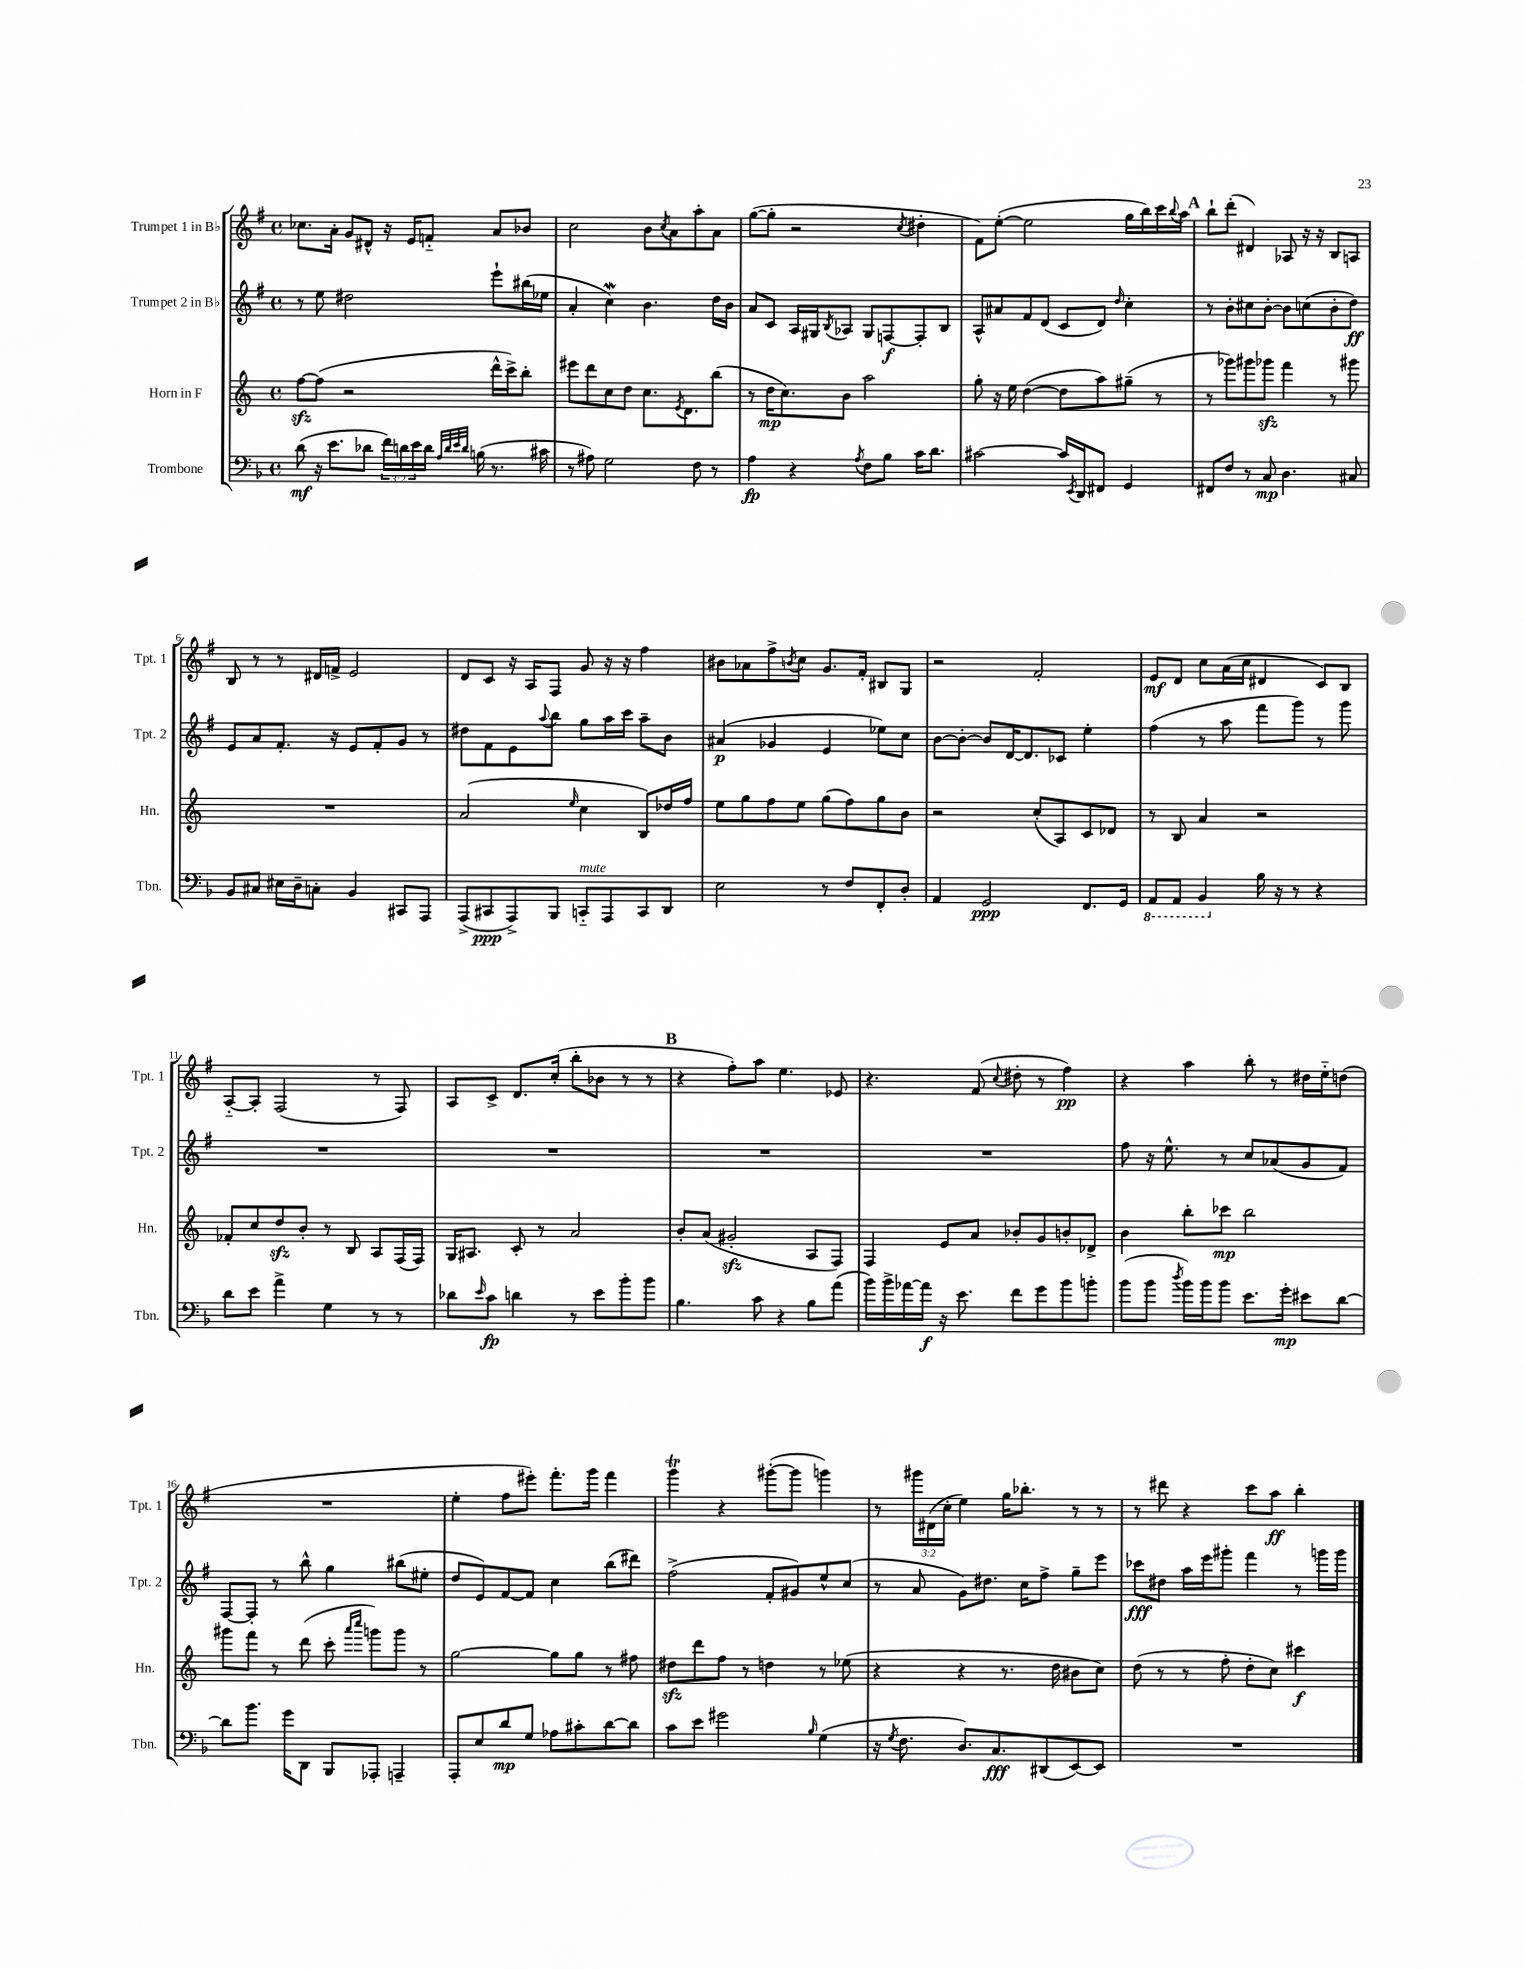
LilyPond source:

<<
\new StaffGroup <<
\new Staff = "s0" \with { instrumentName = "Trumpet 1 in Bb" shortInstrumentName = "Tpt. 1" } {
    \clef treble \key g \major \defaultTimeSignature \time 4/4 \override Staff.TupletNumber.text = #tuplet-number::calc-fraction-text
    ces''8. a'16-. g'8 dis'8-^ r16 e'16 f'8-_ a'8 bes'8 |
    c''2 b'8 \acciaccatura { c''8 } a'8 a''8-. a'8 |
    g''8~( g''8-. r2 \acciaccatura { c''8 } dis''4-. |
    fis'8) e''8~-.( e''2 g''16 b''16) c'''16 \appoggiatura { b''8 } a''16 |
    \mark \markup { \bold "A" } b''8-! d'''8-.( dis'4) aes8 r16 r16 b8 a8 |
    b8 r8 r8 dis'16 f'16-> e'2 |
    d'8 c'8 r16 a16 fis8 g'8 r16 r16 fis''4 |
    bis'8 aes'8 fis''8-> \acciaccatura { b'8 } c''8 g'8. fis'16-. bis8 g8 |
    r2 fis'2-. |
    e'8\mf d'8 c''8 a'16( c''16 dis'4 c'8) b8 |
    a8~-_ a8-. fis2( r8 fis8) |
    a8 c'8-> d'8. c''16-.( b''8-. bes'8 r8 r8 |
    \mark \markup { \bold "B" } r4 fis''8-.) a''8 e''4. ees'8 |
    r4. fis'8( \appoggiatura { c''8 } dis''8-. r8 fis''4\pp) |
    r4 a''4 b''8-. r8 dis''16 e''16-_ d''8( |
    R1 |
    e''4-. fis''8 eis'''8-.) fis'''8.-. g'''16 fis'''4 |
    g'''4\trill r4 gis'''8~-.( gis'''8 g'''4) |
    r8 \tuplet 3/2 { gis'''16 dis'16( c''16-. } e''4) g''16 bes''8.-. r8 r8 |
    r8 dis'''8 r4 c'''8 a''8\ff b''4-. \bar "|." |
}
\new Staff = "s1" \with { instrumentName = "Trumpet 2 in Bb" shortInstrumentName = "Tpt. 2" } {
    \clef treble \key g \major \defaultTimeSignature \time 4/4
    r8 e''8 dis''2 e'''8-! bis''16( ees''16 |
    a'4-. c''4\mordent) b'4. d''16 b'16 |
    a'8 c'8 a16 gis16 \acciaccatura { b8 } aes8 gis8 f8~\f f8-. b8 |
    a8-^ ais'8 fis'8 d'8( c'8 d'8) \grace { d''16 } c''4-. |
    \mark \markup { \bold "A" } r8 b'8-. cis''8 b'8~-. b'8 c''8( b'8-. d''8\ff) |
    e'8 a'8 fis'8.-. r16 e'8 fis'8-. g'8 r8 |
    dis''8 fis'8 e'8 \appoggiatura { a''8 } b''8 g''8 a''16 c'''16 a''8-- b'8 |
    ais'4\p( ges'4 e'4 ees''8) c''8 |
    b'8~ b'8~-. b'8 d'16~ d'8. ces'8 e''4-. |
    fis''4( r8 a''8 fis'''8 g'''8) r8 g'''8 |
    R1 |
    R1 |
    \mark \markup { \bold "B" } R1 |
    R1 |
    fis''8 r16 e''8.-^ r8 c''8 aes'8( g'8 fis'8) |
    fis8~ fis8-. r8 b''8-^ g''4 bis''8( eis''8-. |
    d''8 e'8) fis'8~ fis'8 c''4 b''8( dis'''8) |
    fis''2->( fis'8-. gis'8) e''8-^ c''8( |
    r8 a'8 g'8) dis''8. c''16 fis''8-> g''8-- e'''8 |
    ces'''8\fff dis''8 a''16 e'''16 gis'''8-. fis'''4 r8 g'''16 g'''16 \bar "|." |
}
\new Staff = "s2" \with { instrumentName = "Horn in F" shortInstrumentName = "Hn." } {
    \clef treble \key c \major \defaultTimeSignature \time 4/4
    f''8~\sfz f''8( r2 d'''16-^ c'''16->) b''8-. |
    eis'''8 d'''8 c''8 d''8 c''8. \acciaccatura { e'8 } d'8. b''8( |
    r8 d''16\mp c''8.) b'8 a''2 |
    g''8-. r16 e''16 d''4~( d''8 a''8) gis''8--( r8 |
    \mark \markup { \bold "A" } r8 ges'''8) gis'''8 ges'''8\sfz f'''4 r8 gis'''8 |
    R1 |
    a'2( \grace { e''16 } c''4 b8) des''16 f''16 |
    e''8 g''8 f''8 e''8 g''8( f''8) g''8 b'8 |
    r2 c''8-.( a8) c'8 des'8 |
    r8 b8 a'4 r2 |
    fes'8-. c''8 d''8\sfz b'8-. r8 b8 a8 f16( f16) |
    g16 ais8. c'8-. r8 a'2 |
    \mark \markup { \bold "B" } b'8-. a'8( gis'2-.\sfz a8 f8) |
    f4 e'8 a'8 bes'8-. g'8 b'8-. des'8-> |
    b'4 b''8-. ces'''8\mp b''2 |
    gis'''8 f'''8 r8 d'''8( c'''8-. \grace { a'''16 c''''16 } g'''8) g'''8 r8 |
    g''2~ g''8 g''8 r8 fis''8 |
    dis''8\sfz d'''8 f''8 r8 d''4 r8 ees''8( |
    r4 r4 r8. d''16 bis'8 c''8) |
    d''8( r8 r8 f''8-. d''8-. c''8) cis'''4\f \bar "|." |
}
\new Staff = "s3" \with { instrumentName = "Trombone" shortInstrumentName = "Tbn." } {
    \clef bass \key f \major \defaultTimeSignature \time 4/4 \override Staff.TupletNumber.text = #tuplet-number::calc-fraction-text
    d'8\mf( r16 e'8. des'8 \tuplet 3/2 { f'16) d'16 e'16 } d'16 \grace { a32 d'32 e'32 d'32 } b16( r8. cis'16 |
    r8 ais8) g2 f8 r8 |
    a4\fp r4 \acciaccatura { a8 } f8 bes8 c'16 d'8. |
    cis'2~ cis'16 \acciaccatura { e,8 } d,16 fis,8 g,4 |
    \mark \markup { \bold "A" } fis,8 f8 r8 c8\mp d4. cis8 |
    bes,8 cis8 eis16 d16-- c8-. bes,4 cis,8 a,,8 |
    a,,8->( cis,8\ppp a,,8->) bes,,8 c,8-_^\markup { \italic "mute" } a,,8 c,8 d,8 |
    e2 r8 f8 f,8-. d8-. |
    a,4 g,2\ppp f,8. g,16 |
    \ottava #-1 a,,8 a,,8 bes,,4 \ottava #0 bes16 r16 r8 r4 |
    d'8 e'8 a'4-> g4 r8 r8 |
    des'8 \grace { e'16 } c'8\fp d'4 r8 e'8 bes'8-. bes'8 |
    \mark \markup { \bold "B" } bes4. c'8 r4 bes8 a'8( |
    bes'16) bes'16-> aes'16~ aes'16\f r16 e'8. f'8 g'8 bes'8 b'8-. |
    bes'8( bes'8 \acciaccatura { d''8 } bes'16) bes'16 bes'8 e'8. g'16-.\mp eis'8 d'8~ |
    d'8 bes'8. g'16 d,8 bes,,8 aes,,8-. a,,4-- |
    a,,8-. e8 d'8\mp g8 aes8 cis'8-. d'8~ d'8 |
    c'8 e'8 gis'2 \grace { bes16 } g4( |
    r16 \acciaccatura { g8 } f8. d8.) c8.\fff dis,8( e,8~) e,8 |
    R1 \bar "|." |
}
>>
>>
